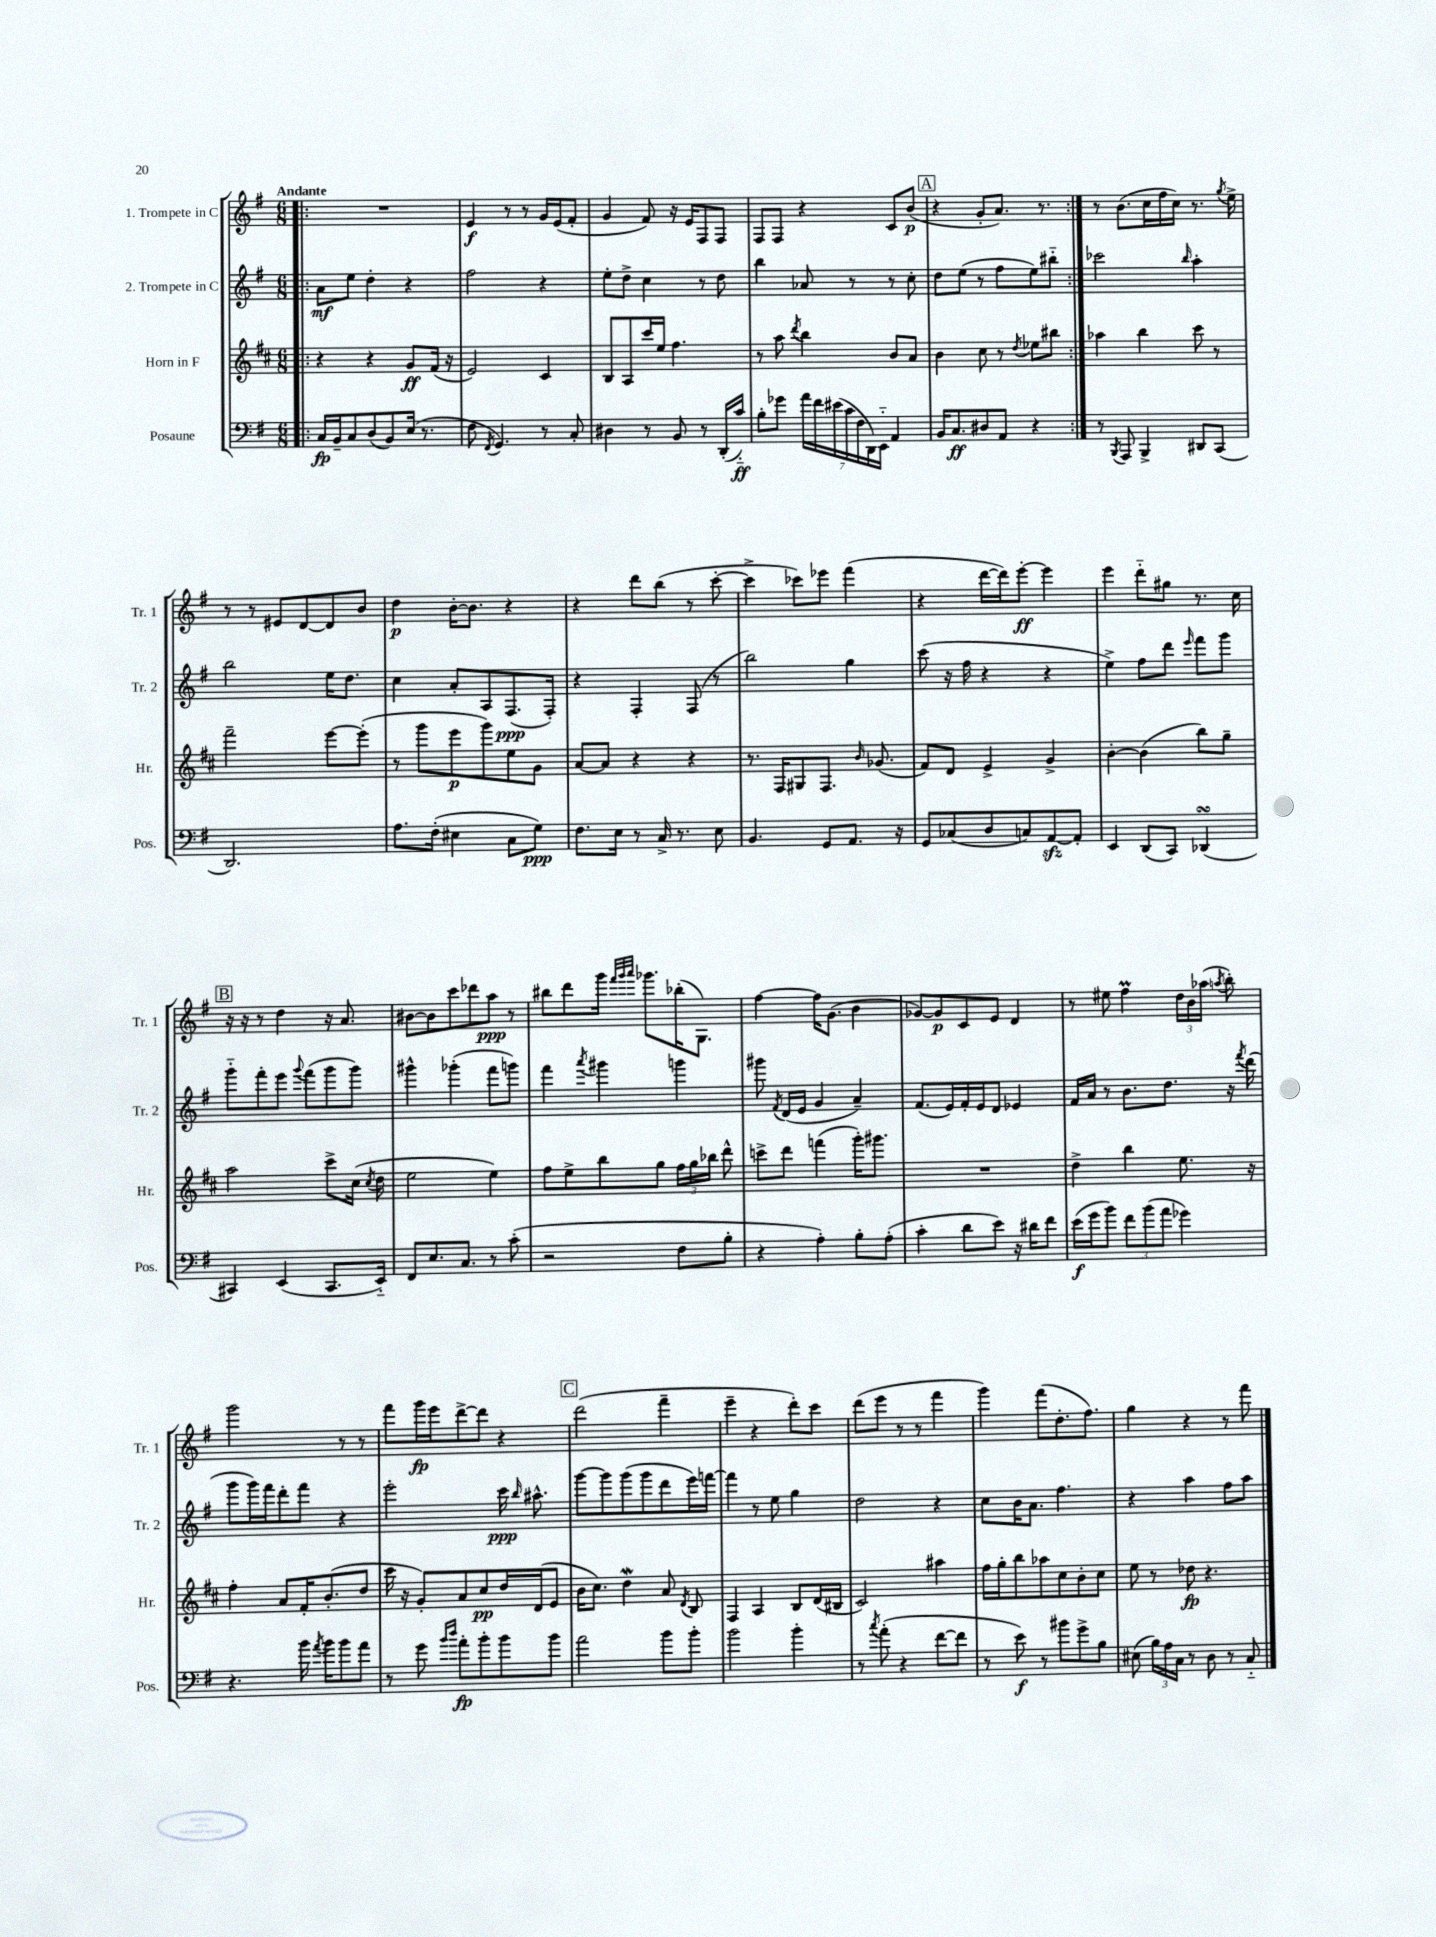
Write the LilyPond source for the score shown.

<<
\new StaffGroup <<
\new Staff = "s0" \with { instrumentName = "1. Trompete in C" shortInstrumentName = "Tr. 1" } {
    \clef treble \key g \major \numericTimeSignature \time 6/8 \tempo "Andante"
    \autoBeamOff \repeat volta 2 { \bar ".|:" R2. |
    e'4\f r8 r8 g'16[ e'16( fis'8]-. |
    g'4 fis'8) r16 e'16[ fis8 fis8] |
    fis8[ fis8] r4 c'8[ b'8]\p( |
    \mark \markup { \box "A" } r4 g'8[-. a'8.]) r8. | }
    r8 b'8.[( c''16 fis''16 c''16]) r8. \acciaccatura { g''8 } e''16-> |
    r8 r8 eis'8[ d'8~ d'8 b'8] |
    d''4\p b'16[~-. b'8.] r4 |
    r4 d'''8[ b''8]( r8 c'''8~-. |
    c'''4-> ces'''8[) ees'''8] fis'''4( |
    r4 d'''16[~ d'''16) e'''8]~-.\ff e'''4 |
    e'''4 d'''8[-_ gis''8] r8. c''16 |
    \mark \markup { \box "B" } r16 r16 r8 d''4 r16 a'8. |
    bis'8[~ bis'8 c'''8 des'''8 a''8]\ppp r8 |
    bis''8[ d'''8 g'''16] \grace { fis'''32[ g'''32 a'''32] } ges'''8.[ bes''16-.( g8.]) |
    fis''4~ fis''16[ g'8.]( b'4 |
    ges'8[~) ges'8\p c'8 e'8] d'4 |
    r8 eis''8 fis''4\prall \tuplet 3/2 { d''16[ b'16 aes''16]( } \acciaccatura { a''8 } b''8-.) |
    g'''2 r8 r8 |
    fis'''8[ g'''16\fp e'''16 d'''8~-> d'''8] r4 |
    \mark \markup { \box "C" } d'''2( fis'''4-- |
    e'''4-- r4 d'''8[-.) c'''8] |
    d'''8[( e'''8] r8 r8 fis'''4 |
    g'''4) fis'''8[( d''8.-. fis''8.]) |
    g''4 r4 r8 fis'''8 \bar "|." |
}
\new Staff = "s1" \with { instrumentName = "2. Trompete in C" shortInstrumentName = "Tr. 2" } {
    \clef treble \key g \major \numericTimeSignature \time 6/8
    \autoBeamOff \repeat volta 2 { \bar ".|:" a'8[\mf e''8] d''4-. r4 |
    fis''2 r4 |
    e''8[-. d''8]-> c''4 r8 d''8 |
    b''4 aes'8 r8 r8 c''8-. |
    \mark \markup { \box "A" } d''8[ e''8]( r8 fis''8[ e''8) bis''8]-_ | }
    ces'''2 \grace { b''16 } a''4-. |
    b''2 e''16[ d''8.] |
    c''4 a'8[-. a8 fis8.\ppp( fis16]-.) |
    r4 fis4-. fis8( r8 |
    b''2) g''4 |
    c'''8( r16 fis''16 r4 r4 |
    e''4->) fis''8[ d'''8] \grace { e'''16 } fis'''8[ g'''8] |
    \mark \markup { \box "B" } g'''8[-_ fis'''8-. e'''8] \appoggiatura { g'''8 } fis'''8[( g'''8 g'''8]) |
    gis'''4-^ ges'''4-.( fis'''8[ g'''8]) |
    fis'''4 \acciaccatura { a'''8 } gis'''4 g'''4 |
    gis'''8 \acciaccatura { fis'8 } d'16[( e'16] g'4 a'4--) |
    fis'8.[( e'16) fis'16-. e'16 d'8] ees'4 |
    fis'16[ a'16] r8 b'8.[ d''8.] r16 \acciaccatura { fis'''8 } d'''16( |
    g'''8[ g'''16) fis'''16 d'''8-. fis'''8] r4 |
    e'''2-. c'''16\ppp \grace { b''16 } ais''8.-^ |
    \mark \markup { \box "C" } g'''8[~ g'''8 g'''8( g'''8 d'''8 e'''16) f'''16]~ |
    f'''4 r8 e''8 g''4 |
    d''2 r4 |
    c''8[ b'16 a'8.] fis''4. |
    r4 a''4 fis''8[ a''8] \bar "|." |
}
\new Staff = "s2" \with { instrumentName = "Horn in F" shortInstrumentName = "Hr." } {
    \clef treble \key d \major \numericTimeSignature \time 6/8
    \autoBeamOff \repeat volta 2 { \bar ".|:" r4 r4 g'8[\ff fis'16]( r16 |
    e'2) cis'4 |
    b8[ a8 cis'''16 e''16] fis''4. |
    r8 a''8 \acciaccatura { d'''8 } b''4 b'8[ a'8] |
    \mark \markup { \box "A" } b'4 cis''8 r8 \acciaccatura { d''8 } ees''8[ bis''8] | }
    aes''4 b''4 cis'''8 r8 |
    fis'''2-- e'''8[~ e'''8]-.( |
    r8 g'''8[ e'''8\p g'''8) e''8 g'8] |
    a'8[~ a'8] r4 r4 |
    r8. fis16[ gis8 fis8.] \grace { b'16 } ges'8.( |
    fis'8[) d'8] e'4-> g'4-> |
    b'4~-. b'4( b''8[) g''8]-- |
    \mark \markup { \box "B" } a''2 cis'''8[-> cis''16]( \acciaccatura { cis''8 } d''16 |
    e''2 e''4) |
    fis''8[ e''8-> b''8 g''8] \tuplet 3/2 { fis''16[ g''16 bes''16] } d'''8-^ |
    c'''8[-> d'''8] f'''4( g'''16[-.) gis'''8.] |
    R2. |
    d''4-> b''4 e''8. r16 |
    fis''4-. a'8[ fis'16-. b'8.-.( d''8] |
    cis'''16 r16 g'8[-.) a'8 cis''8\pp d''16 d'16( e'8] |
    \mark \markup { \box "C" } b'16[ cis''8.]) d''4\mordent a'8 \acciaccatura { d'8 } b8 |
    fis4 a4 b8[ d'16( bis16] |
    cis'2) ais''4 |
    fis''16[ g''16-. b''8 aes''8 cis''8 b'8-. cis''8] |
    e''8 r8 des''8\fp r4. \bar "|." |
}
\new Staff = "s3" \with { instrumentName = "Posaune" shortInstrumentName = "Pos." } {
    \clef bass \key g \major \numericTimeSignature \time 6/8
    \autoBeamOff \repeat volta 2 { \bar ".|:" c16[\fp b,16-- c8 d8( b,8) e16]( r8. |
    fis8 \acciaccatura { fis,8 } g,4.) r8 c8-. |
    dis4 r8 b,8 r8 d,16[-.( c'16]-_\ff) |
    b8[-. ges'8] \tuplet 7/4 { a'16[ fis'16 eis'16( c'16 fis16 d,16) e,16]-_ } a,4 |
    \mark \markup { \box "A" } b,16[ c8.\ff dis8 a,8] r4 | }
    r8 \acciaccatura { b,,8 } a,,8 b,,4-> dis,8[ c,8]( |
    d,2.) |
    a8.[ fis16]-.( eis4 c8[ g8]\ppp) |
    fis8.[ e16] r8 c16-> r8. e8 |
    b,4. g,8[ a,8.] r16 |
    g,8[ ces8( d8 c8) a,8~\sfz a,8]-. |
    e,4 d,8[( c,8]) des,4\turn( |
    \mark \markup { \box "B" } cis,4) e,4( cis,8.[ e,16]-_) |
    fis,8[ e8. c8.] r8 c'8-.( |
    r2 fis8[ b8]-. |
    r4 a4-.) b8[-. a8]-.( |
    c'4-. d'8[ e'8]) r16 dis'16[ fis'8] |
    e'16[\f( g'16 b'8]) \tuplet 3/2 { fis'8[ b'8( a'8] } ges'4) |
    r4. b'16 \acciaccatura { a'8 } b'16[ b'8 a'8] |
    r8 g'8 \grace { b'16[ d''16] } a'8[-.\fp b'8-. b'8 b'8] |
    \mark \markup { \box "C" } a'2 b'8[ b'8]-. |
    b'2 b'4-. |
    r8 \acciaccatura { c''8 } a'8-.( r4 fis'8[~ fis'8] |
    r8 e'8\f) r8 bis'8[ g'8-> b8] |
    eis8( \tuplet 3/2 { b16[) a16 c16] } r8 d8 r8 c8-_ \bar "|." |
}
>>
>>
\layout { \context { \Score \remove "Bar_number_engraver" } }
